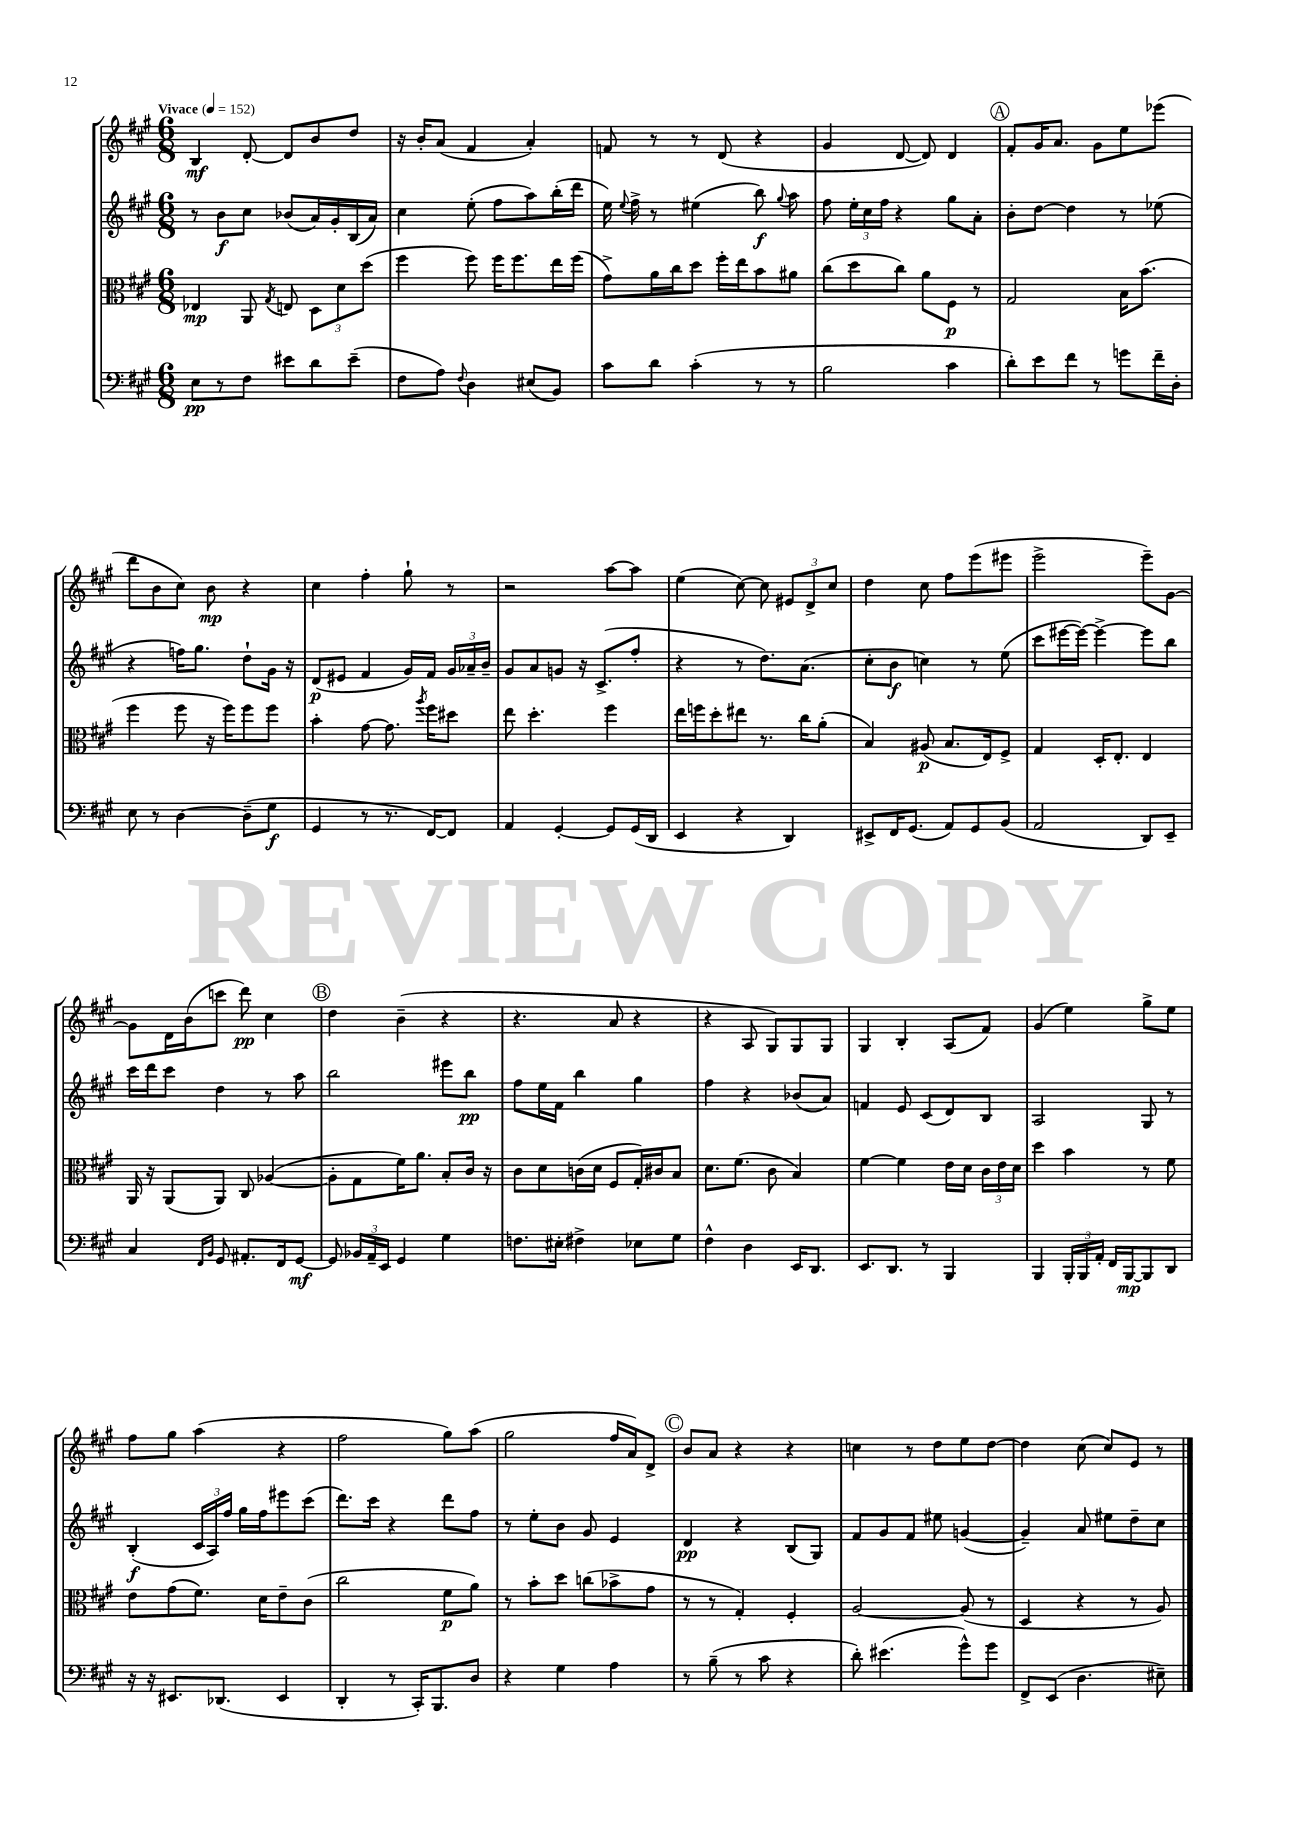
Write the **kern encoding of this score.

**kern	**dynam	**kern	**dynam	**kern	**dynam	**kern	**dynam
*part4	*part4	*part3	*part3	*part2	*part2	*part1	*part1
*staff4	*staff4	*staff3	*staff3	*staff2	*staff2	*staff1	*staff1
*clefF4	*	*clefC3	*	*clefG2	*	*clefG2	*
*k[f#c#g#]	*	*k[f#c#g#]	*	*k[f#c#g#]	*	*k[f#c#g#]	*
*M6/8	*	*M6/8	*	*M6/8	*	*M6/8	*
*MM152	*	*MM152	*	*MM152	*	*MM152	*
=1	=1	=1	=1	=1	=1	=1	=1
!	!	!	!	!	!	!LO:TX:a:B:t=Vivace	!
8E\L	pp	4E-X/	mp	8r	.	4B/	mf
8r	.	.	.	8b\L	f	.	.
8F#\J	.	8AA/	.	8cc#\J	.	[8d'/	.
.	.	8qG#/	.	.	.	.	.
8e#X\L	.	8En/	.	(8b-X/L	.	8d/L]	.
8d\	.	12D\L	.	16a/L)	.	8b/	.
.	.	.	.	16g#'/	.	.	.
.	.	12d\	.	.	.	.	.
(8e#~\J	.	.	.	(16B/	.	8dd/J	.
.	.	(12dd\J	.	.	.	.	.
.	.	.	.	16a/JJ)	.	.	.
=2	=2	=2	=2	=2	=2	=2	=2
8F#\L	.	4ff#\	.	4cc#\	.	16r	.
.	.	.	.	.	.	16b'/KL	.
8A\J)	.	.	.	.	.	(8a/J	.
8qqF#/	.	.	.	.	.	.	.
4D\	.	8ff#\)	.	(8ee'\	.	4f#/	.
.	.	16ff#\KL	.	8ff#\L	.	.	.
.	.	8.ff#\	.	.	.	.	.
(8E#X/L	.	.	.	8aa\)	.	4a'/)	.
8BB/J)	.	16ee\L	.	(16bb'\L	.	.	.
.	.	(16ff#\JJ	.	16ddd\JJ	.	.	.
=3	=3	=3	=3	=3	=3	=3	=3
8c#\L	.	8g#^\L)	.	16ee\)	.	8fn/	.
.	.	.	.	8qqee/	.	.	.
.	.	.	.	16ff#^\	.	.	.
8d\J	.	16a\L	.	8r	.	8r	.
.	.	16cc#\J	.	.	.	.	.
(4c#'\	.	8dd\J	.	(4ee#X\	.	8r	.
.	.	16ff#'\LL	.	.	.	(8d/	.
.	.	16ee\J	.	.	.	.	.
8r	.	8b\	.	8bb\)	f	4r	.
.	.	.	.	8qqgg#/	.	.	.
8r	.	8a#X\J	.	8aa\	.	.	.
=4	=4	=4	=4	=4	=4	=4	=4
2B\	.	(8cc#\L	.	8ff#\	.	4g#/	.
.	.	8dd\	.	24ee'\LL	.	.	.
.	.	.	.	24cc#\	.	.	.
.	.	.	.	24ff#\JJ	.	.	.
.	.	8cc#\J)	.	4r	.	[8d/	.
.	.	8a\L	.	.	.	8d/])	.
4c#\	.	8F#\J	p	8gg#\L	.	4d/	.
.	.	8r	.	8a'\J	.	.	.
!!LO:REH:place=s1:t=A
=5	=5	=5	=5	=5	=5	=5	=5
8d'\L)	.	2G#/	.	8b'\L	.	8f#'/L	.
8e\	.	.	.	[8dd\J	.	16g#/K	.
.	.	.	.	.	.	8.a/J	.
8f#\J	.	.	.	4dd\]	.	.	.
8r	.	.	.	.	.	8g#\L	.
8gn\L	.	16B\KL	.	8r	.	8ee\	.
.	.	(8.b\J	.	.	.	.	.
16f#~\L	.	.	.	(8ee-X\	.	(8eee-X\J	.
16D'\JJ	.	.	.	.	.	.	.
!!LO:LB:g=z
=6	=6	=6	=6	=6	=6	=6	=6
8E\	.	4ff#\	.	4r	.	8ddd\L	.
8r	.	.	.	.	.	8b\	.
[4D\	.	8ff#\	.	16ffn\KL)	.	8cc#\J)	.
.	.	.	.	8.gg#\J	.	.	.
.	.	16r	.	.	.	8b\	mp
.	.	16ff#\KL)	.	.	.	.	.
(8D~\L]	.	8ff#\	.	8dd`\L	.	4r	.
8G#\J	f	8ff#\J	.	16g#\Jk	.	.	.
.	.	.	.	16r	.	.	.
=7	=7	=7	=7	=7	=7	=7	=7
4GG#/	.	4b'\	.	(8d/L	p	4cc#\	.
.	.	.	.	8e#X/J	.	.	.
8r	.	[8g#\	.	4f#/	.	4ff#'\	.
8.r	.	8.g#\]	.	.	.	.	.
.	.	.	.	16g#/LL)	.	8gg#`\	.
.	.	8qaa/	.	.	.	.	.
[16FF#/KL)	.	16ff#\KL	.	16f#/JJ	.	.	.
8FF#/J]	.	8dd#X\J	.	24g#/LL	.	8r	.
.	.	.	.	24a-X~/	.	.	.
.	.	.	.	24b~/JJ	.	.	.
=8	=8	=8	=8	=8	=8	=8	=8
4AA/	.	8ee\	.	8g#/L	.	2r	.
.	.	4.dd'\	.	8a/	.	.	.
[4GG#'/	.	.	.	8gn/J	.	.	.
.	.	.	.	16r	.	.	.
.	.	.	.	(8.c#^/L	.	.	.
8GG#/L]	.	4ff#\	.	.	.	[8aa\L	.
(16GG#/L	.	.	.	8ff#'/J	.	8aa\J]	.
16DD/JJ	.	.	.	.	.	.	.
=9	=9	=9	=9	=9	=9	=9	=9
4EE/	.	16ee\LL	.	4r	.	(4ee\	.
.	.	16ffn\J	.	.	.	.	.
.	.	8dd'\	.	.	.	.	.
4r	.	8ee#X\J	.	8r	.	[8cc#\)	.
.	.	8.r	.	8.dd\L)	.	8cc#\]	.
4DD/)	.	.	.	.	.	12e#X/L	.
.	.	16cc#\KL	.	(8.a\J	.	.	.
.	.	.	.	.	.	12d^/	.
.	.	(8a'\J	.	.	.	.	.
.	.	.	.	.	.	12cc#/J	.
=10	=10	=10	=10	=10	=10	=10	=10
8EE#X^/L	.	4B/)	.	8cc#'\L	.	4dd\	.
16FF#/K	.	.	.	8b\J	f	.	.
(8.GG#/J	.	.	.	.	.	.	.
.	.	(8A#X/	p	4ccn\)	.	8cc#\	.
8AA/L)	.	8.B/L	.	.	.	8ff#\L	.
8GG#/	.	.	.	8r	.	(8eee\	.
.	.	16E/k)	.	.	.	.	.
(8BB/J	.	8F#^/J	.	(8ee\	.	8eee#X\J	.
=11	=11	=11	=11	=11	=11	=11	=11
2AA/	.	4G#/	.	8ccc#\L	.	2eee^\	.
.	.	.	.	[16eee#X\L	.	.	.
.	.	.	.	16eee#\JJ_)	.	.	.
.	.	16D'/KL	.	4eee#^\_	.	.	.
.	.	8.E'/J	.	.	.	.	.
8DD/L)	.	4E/	.	8eee#\L]	.	8eee~\L)	.
8EE~/J	.	.	.	8bb\J	.	[8g#\J	.
!!LO:LB:g=z
=12	=12	=12	=12	=12	=12	=12	=12
4C#/	.	16AA/	.	16ccc#\LL	.	8g#\L]	.
.	.	16r	.	16ddd\J	.	.	.
.	.	(8AA/L	.	8ccc#\J	.	16d\L	.
.	.	.	.	.	.	(16b\J	.
16qqFF#/LL	.	.	.	.	.	.	.
16qqBB/JJ	.	.	.	.	.	.	.
8GG#/	.	8AA/J)	.	4dd\	.	8cccn\J	.
8.AA#X'/L	.	8C#/	.	.	.	8ddd\)	pp
.	.	([4A-X/	.	8r	.	4cc#\	.
16FF#/k	.	.	.	.	.	.	.
[8GG#/J	mf	.	.	8aa\	.	.	.
!!LO:REH:place=s1:t=B
=13	=13	=13	=13	=13	=13	=13	=13
8GG#/]	.	8A-'\L]	.	2bb\	.	4dd\	.
24BB-X/LL	.	8G#\	.	.	.	.	.
24AA~/	.	.	.	.	.	.	.
24EE/JJ	.	.	.	.	.	.	.
4GG#/	.	16f#\K)	.	.	.	(4b~\	.
.	.	8.a\J	.	.	.	.	.
4G#\	.	8B'/L	.	8eee#X\L	.	4r	.
.	.	16c#/Jk	.	8bb\J	pp	.	.
.	.	16r	.	.	.	.	.
=14	=14	=14	=14	=14	=14	=14	=14
8.Fn\L	.	8c#\L	.	8ff#\L	.	4.r	.
.	.	8d\	.	16ee\L	.	.	.
16E#X'\Jk	.	.	.	16f#\JJ	.	.	.
4F#X^\	.	(16cn\L	.	4bb\	.	.	.
.	.	16d\JJ	.	.	.	.	.
.	.	8F#/L	.	.	.	8a/	.
8E-X\L	.	16G#'/L)	.	4gg#\	.	4r	.
.	.	16c#X/J	.	.	.	.	.
8G#\J	.	8B/J	.	.	.	.	.
=15	=15	=15	=15	=15	=15	=15	=15
4F#^^\	.	8.d\L	.	4ff#\	.	4r	.
.	.	(8.f#\J	.	.	.	.	.
4D\	.	.	.	4r	.	8A/	.
.	.	8c#\	.	.	.	8G#/L)	.
16EE/KL	.	4B/)	.	(8b-X/L	.	8G#/	.
8.DD/J	.	.	.	.	.	.	.
.	.	.	.	8a/J)	.	8G#/J	.
=16	=16	=16	=16	=16	=16	=16	=16
8.EE/L	.	[4f#\	.	4fn/	.	4G#/	.
8.DD/J	.	.	.	.	.	.	.
.	.	4f#\]	.	8e/	.	4B'/	.
8r	.	.	.	(8c#/L	.	.	.
4BBB/	.	16e\LL	.	8d/)	.	(8A/L	.
.	.	16d\JJ	.	.	.	.	.
.	.	24c#\LL	.	8B/J	.	8f#/J)	.
.	.	24e\	.	.	.	.	.
.	.	24d\JJ	.	.	.	.	.
=17	=17	=17	=17	=17	=17	=17	=17
4BBB/	.	4dd\	.	2A/	.	(4g#/	.
24BBB'/LL	.	4b\	.	.	.	4ee\)	.
24BBB/	.	.	.	.	.	.	.
24AA'/JJ	.	.	.	.	.	.	.
16FF#/LL	.	.	.	.	.	.	.
[16BBB/J	mp	.	.	.	.	.	.
8BBB/]	.	8r	.	8G#/	.	8gg#^\L	.
8DD/J	.	8f#\	.	8r	.	8ee\J	.
!!LO:LB:g=z
=18	=18	=18	=18	=18	=18	=18	=18
16r	.	8e\L	.	(4B'/	f	8ff#\L	.
16r	.	.	.	.	.	.	.
8.EE#X/L	.	(8g#\	.	.	.	8gg#\J	.
.	.	8.f#\J)	.	24c#/LL	.	(4aa\	.
.	.	.	.	24A/)	.	.	.
(8.DD-X/J	.	.	.	.	.	.	.
.	.	.	.	24ff#/JJ	.	.	.
.	.	.	.	16gg#\LL	.	.	.
.	.	16d\KL	.	16ff#\J	.	.	.
4EE#/	.	8e~\	.	8eee#X\	.	4r	.
.	.	(8c#\J	.	(8ccc#\J	.	.	.
=19	=19	=19	=19	=19	=19	=19	=19
4DD'/	.	2cc#\	.	8.ddd\L)	.	2ff#\	.
.	.	.	.	16ccc#\Jk	.	.	.
8r	.	.	.	4r	.	.	.
16CC#'/KL)	.	.	.	.	.	.	.
8.BBB/	.	.	.	.	.	.	.
.	.	8f#\L	p	8ddd\L	.	8gg#\L)	.
8D/J	.	8a\J)	.	8ff#\J	.	(8aa\J	.
=20	=20	=20	=20	=20	=20	=20	=20
4r	.	8r	.	8r	.	2gg#\	.
.	.	8b'\L	.	8ee'\L	.	.	.
4G#\	.	8dd\J	.	8b\J	.	.	.
.	.	(8ccn\L	.	8g#/	.	.	.
4A\	.	8b-X^\	.	4e/	.	16ff#/LL	.
.	.	.	.	.	.	16a/J)	.
.	.	8g#\J	.	.	.	8d^/J	.
!!LO:REH:place=s1:t=C
=21	=21	=21	=21	=21	=21	=21	=21
8r	.	8r	.	4d/	pp	8b/L	.
(8B~\	.	8r	.	.	.	8a/J	.
8r	.	4G#'/)	.	4r	.	4r	.
8c#\	.	.	.	.	.	.	.
4r	.	4F#'/	.	(8B/L	.	4r	.
.	.	.	.	8G#/J)	.	.	.
=22	=22	=22	=22	=22	=22	=22	=22
8d'\)	.	[2A/	.	8f#/L	.	4ccn\	.
(4.e#X\	.	.	.	8g#/	.	.	.
.	.	.	.	8f#/J	.	8r	.
.	.	.	.	8ee#X\	.	8dd\L	.
8g#^^\L)	.	(8A/]	.	([4gn/	.	8ee\	.
8g#\J	.	8r	.	.	.	[8dd\J	.
=23	=23	=23	=23	=23	=23	=23	=23
8FF#^/L	.	4D/	.	4g~/])	.	4dd\]	.
(8EE/J	.	.	.	.	.	.	.
4.D\	.	4r	.	8a/	.	(8cc#\	.
.	.	.	.	8ee#X\L	.	8cc#/L)	.
.	.	8r	.	8dd~\	.	8e/J	.
8E#X~\)	.	8A/)	.	8cc#\J	.	8r	.
==	==	==	==	==	==	==	==
*-	*-	*-	*-	*-	*-	*-	*-
